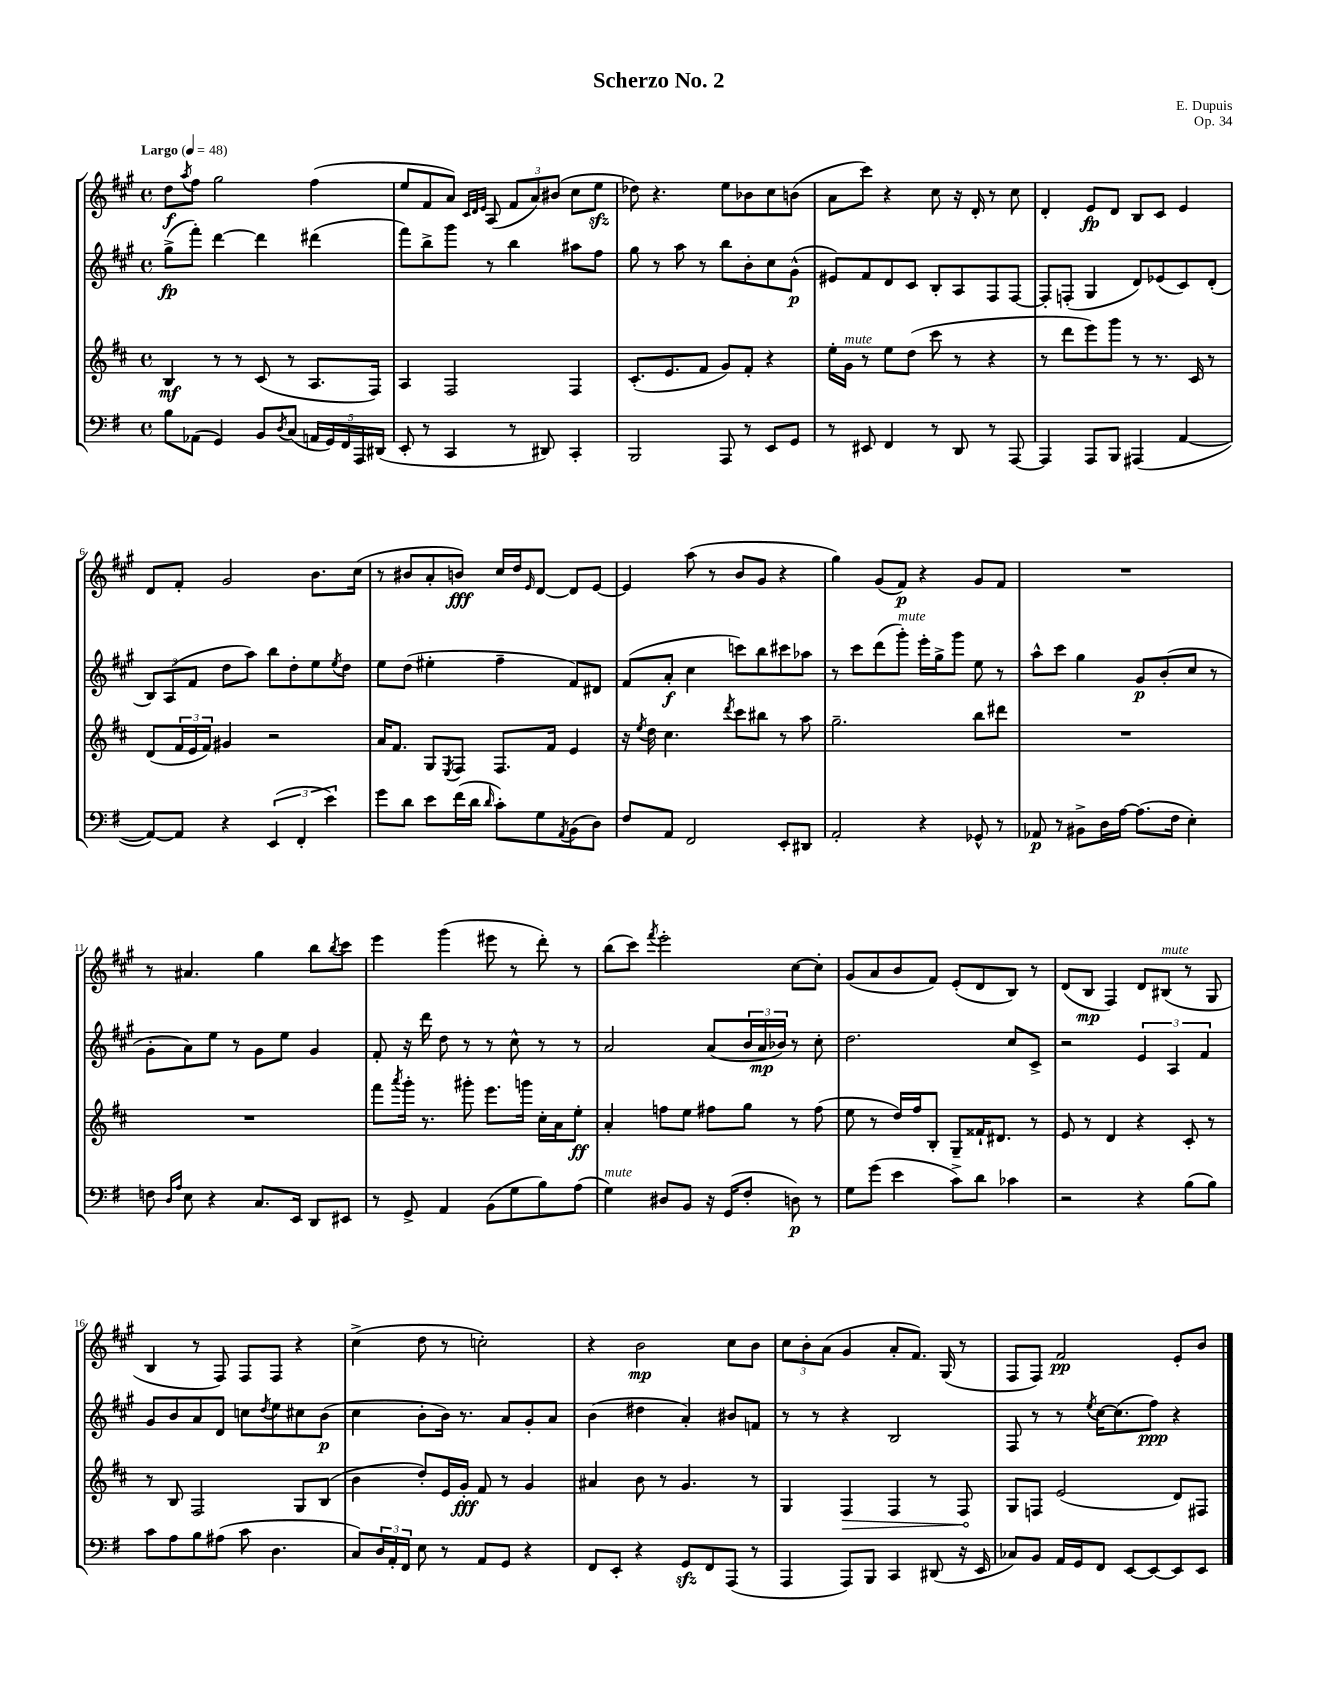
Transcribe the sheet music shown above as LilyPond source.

\header { title = "Scherzo No. 2" composer = "E. Dupuis" opus = "Op. 34" }
<<
\new StaffGroup <<
\new Staff = "s0" {
    \clef treble \key a \major \defaultTimeSignature \time 4/4 \tempo "Largo" 4 = 48
    d''8\f \acciaccatura { a''8 } fis''8 gis''2 fis''4( |
    e''8 fis'8 a'8) \grace { cis'32 d'32 e'32 } a8( \tuplet 3/2 { fis'8 a'8) bis'8( } cis''8 e''8\sfz |
    des''8) r4. e''8 bes'8 cis''8 b'8( |
    a'8 cis'''8) r4 cis''8 r16 d'16-. r8 cis''8 |
    d'4-. e'8\fp d'8 b8 cis'8 e'4 |
    d'8 fis'8-. gis'2 b'8. cis''16( |
    r8 bis'8 a'8-. b'8\fff) cis''16 d''16 \grace { e'16 } d'8~ d'8 e'8~ |
    e'4 a''8( r8 b'8 gis'8 r4 |
    gis''4) gis'8( fis'8\p) r4 gis'8 fis'8 |
    R1 |
    r8 ais'4. gis''4 b''8 \acciaccatura { b''8 } cis'''8 |
    e'''4 gis'''4( eis'''8 r8 d'''8-.) r8 |
    b''8( cis'''8) \acciaccatura { fis'''8 } e'''2-. cis''8~ cis''8-. |
    gis'8( a'8 b'8 fis'8) e'8-.( d'8 b8) r8 |
    d'8( b8\mp fis4) d'8 bis8^\markup { \italic "mute" }( r8 gis8 |
    b4 r8 fis8) fis8 fis8 r4 |
    cis''4->( d''8 r8 c''2-.) |
    r4 b'2\mp cis''8 b'8 |
    \tuplet 3/2 { cis''8 b'8-. a'8( } gis'4 a'8-. fis'8.) gis16( r8 |
    fis8 fis8) fis'2\pp e'8-. b'8 \bar "|." |
}
\new Staff = "s1" {
    \clef treble \key a \major \defaultTimeSignature \time 4/4
    gis''8->\fp( fis'''8-.) d'''4~ d'''4 dis'''4( |
    fis'''8) b''8-> gis'''8 r8 b''4 ais''8 fis''8 |
    gis''8 r8 a''8 r8 b''8 b'8-. cis''8 gis'8-^\p( |
    eis'8) fis'8 d'8 cis'8 b8-. a8 fis8 fis8~ |
    fis8-. f8-.( gis4 d'8) ees'8( cis'8) d'8-.( |
    \tuplet 3/2 { b8) a8( fis'8 } d''8 a''8) b''8 d''8-. e''8 \acciaccatura { e''8 } d''8 |
    e''8 d''8( eis''4-. fis''4-- fis'8) dis'8 |
    fis'8( a'8-.\f cis''4 c'''8) b''8 cis'''8 aes''8 |
    r8 cis'''8 d'''8( gis'''8-.^\markup { \italic "mute" }) e'''16-. gis''16-> gis'''8 e''8 r8 |
    a''8-^ cis'''8 gis''4 gis'8\p b'8-.( cis''8 r8 |
    gis'8-. a'8) e''8 r8 gis'8 e''8 gis'4 |
    fis'8-. r16 d'''16 d''8 r8 r8 cis''8-^ r8 r8 |
    a'2 a'8( \tuplet 3/2 { b'16 a'16\mp bes'16) } r8 cis''8-. |
    d''2. cis''8 cis'8-> |
    r2 \tuplet 3/2 { e'4 a4 fis'4 } |
    gis'8 b'8 a'8 d'8 c''8 \acciaccatura { d''8 } e''8 cis''8 b'8\p( |
    cis''4 b'8-. b'16) r8. a'8 gis'8-. a'8 |
    b'4( dis''4 a'4-.) bis'8 f'8 |
    r8 r8 r4 b2 |
    fis8 r8 r8 \acciaccatura { e''8 } cis''16~ cis''8.( fis''8\ppp) r4 \bar "|." |
}
\new Staff = "s2" {
    \clef treble \key d \major \defaultTimeSignature \time 4/4
    b4\mf r8 r8 cis'8( r8 a8. fis16) |
    a4 fis2 fis4 |
    cis'8.-.( e'8. fis'8 g'8) fis'8-. r4 |
    e''16-. g'16^\markup { \italic "mute" } r8 e''8 d''8( cis'''8 r8 r4 |
    r8 d'''8 e'''8) g'''8 r8 r8. cis'16 r8 |
    d'8( \tuplet 3/2 { fis'16 e'16 fis'16) } gis'4 r2 |
    a'16 fis'8. g8 \acciaccatura { e8 } fis8 fis8. fis'16 e'4 |
    r16 \acciaccatura { e''8 } d''16 cis''4. \acciaccatura { d'''8 } cis'''8 bis''8 r8 a''8 |
    g''2.-- b''8 dis'''8 |
    R1 |
    R1 |
    fis'''8 \acciaccatura { a'''8 } g'''16-. r8. gis'''8-. e'''8. g'''16 cis''16-. a'16 e''8-.\ff |
    a'4-. f''8 e''8 fis''8 g''8 r8 fis''8( |
    e''8 r8 d''16) fis''16 b8-. g8-- fisis'16-! dis'8. r8 |
    e'8 r8 d'4 r4 cis'8-. r8 |
    r8 b8 fis2 g8 b8( |
    b'4 d''8-.) e'16 g'16-.\fff fis'8 r8 g'4 |
    ais'4 b'8 r8 g'4. r8 |
    g4 \once \override Hairpin.circled-tip = ##t fis4\> fis4 r8 fis8\! |
    g8 f8 e'2( d'8) fis8 \bar "|." |
}
\new Staff = "s3" {
    \clef bass \key g \major \defaultTimeSignature \time 4/4
    b8 aes,8( g,4) b,8 \acciaccatura { d8 } c8( \tuplet 5/4 { a,16 g,16) fis,16 a,,16 dis,16( } |
    e,8-. r8 c,4 r8 dis,8) c,4-. |
    b,,2 a,,8 r8 e,8 g,8 |
    r8 eis,8 fis,4 r8 d,8 r8 a,,8~ |
    a,,4 a,,8 b,,8 ais,,4( a,4~ |
    a,8~) a,8 r4 \tuplet 3/2 { e,4( fis,4-. e'4) } |
    g'8 d'8 e'8 fis'16( d'16 \grace { d'16 } c'8-.) g8 \acciaccatura { a,8 } b,8( d8) |
    fis8 a,8 fis,2 e,8-. dis,8 |
    a,2-. r4 ges,8-^ r8 |
    aes,8\p r8 bis,8-> d16 a16~ a8.( fis16 e4-.) |
    f8 \grace { d16 a16 } e8 r4 c8. e,16 d,8 eis,8 |
    r8 g,8-> a,4 b,8( g8 b8) a8( |
    g4^\markup { \italic "mute" }) dis8 b,8 r16 g,16( fis8-. d8\p) r8 |
    g8 g'8( e'4 c'8->) d'8 ces'4 |
    r2 r4 b8( b8) |
    c'8 a8 b8 ais8( c'8 d4. |
    c8) \tuplet 3/2 { d16 a,16-. fis,16 } e8 r8 a,8 g,8 r4 |
    fis,8 e,8-. r4 g,8\sfz fis,8 a,,8( r8 |
    a,,4 a,,8) b,,8 c,4 dis,8( r16 e,16 |
    ces8) b,8 a,16 g,16 fis,8 e,8~ e,8~ e,8 e,8 \bar "|." |
}
>>
>>
